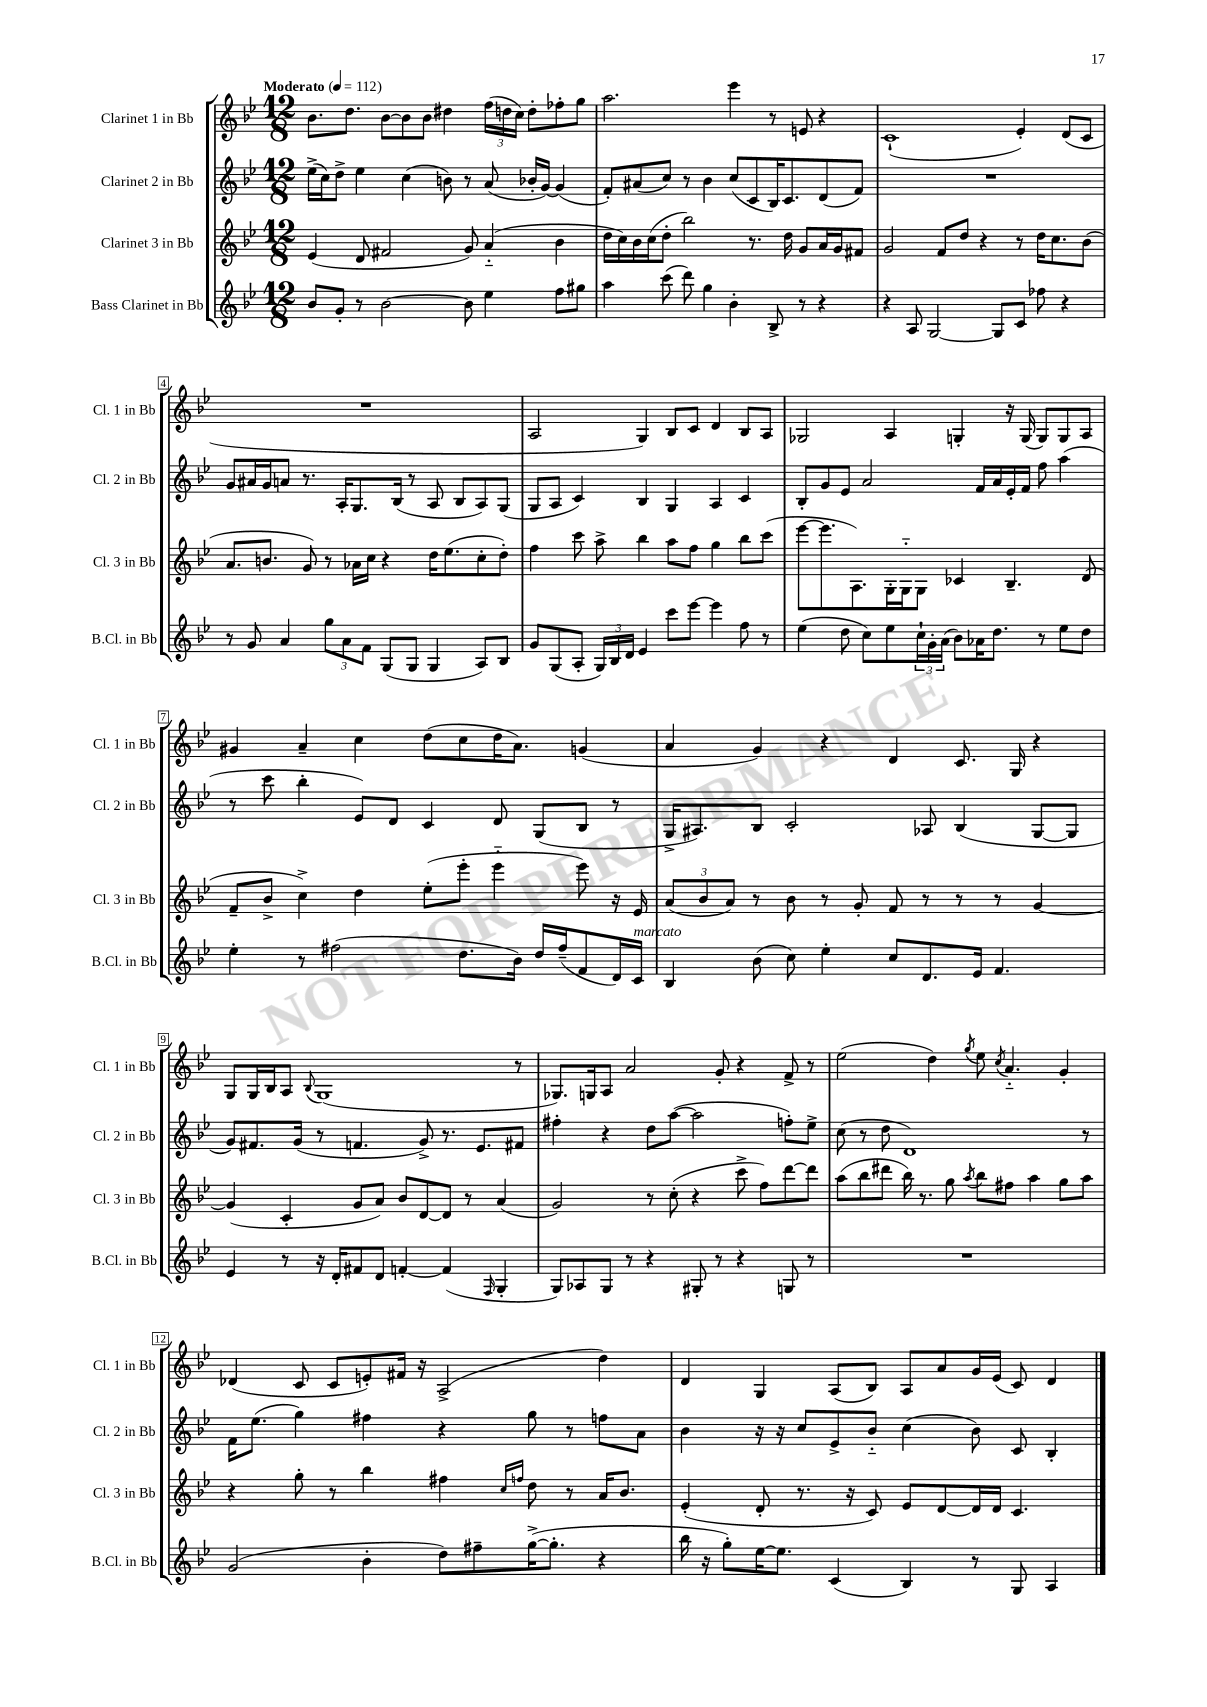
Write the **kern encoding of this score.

**kern	**kern	**kern	**kern
*staff4	*staff3	*staff2	*staff1
*clefG2	*clefG2	*clefG2	*clefG2
*k[b-e-]	*k[b-e-]	*k[b-e-]	*k[b-e-]
*M12/8	*M12/8	*M12/8	*M12/8
*MM112	*MM112	*MM112	*MM112
8b-	(4e-	(16ee-^	8.b-
.	.	16cc)	.
8g'	.	8dd^	.
.	.	.	8.dd
8r	8d	4ee-	.
[2b-	2f#	.	[8b-
.	.	(4cc	8b-]
.	.	.	8b-
.	.	8b)	4dd#
8b-]	8g)	8r	.
4ee-	(4a'~	(8a	(24ff
.	.	.	24dd
.	.	.	24cc)
.	.	16b-'	8dd'
.	.	[16g)	.
8ff	4b-	(4g]	8ff-'
8gg#	.	.	8gg
=	=	=	=
4aa	16dd	8f')	2.aa
.	16cc)	.	.
.	16b-	(8a#	.
.	(16cc	.	.
(8ccc	8dd'	8cc)	.
8ddd)	2bb-)	8r	.
4gg	.	4b-	.
4b-'	.	(8cc	4eee-
.	8.r	8c	.
8B-^	.	16B-)	8r
.	16dd	8.c	.
8r	8g	.	8e
4r	16a	(8d	4r
.	16g	.	.
.	8f#	8f)	.
=	=	=	=
4r	2g	1.r	(1c`
8A	.	.	.
[2G	.	.	.
.	8f	.	.
.	8dd	.	.
.	4r	.	.
8G]	.	.	.
8c	8r	.	4e-')
8ff-	16dd	.	.
.	8.cc	.	.
4r	.	.	(8d
.	(8b-	.	8c
=	=	=	=
8r	8.a	8g	1.r
8g	.	16a#	.
.	8.b	16g	.
4a	.	8a	.
.	8g)	8.r	.
12gg	8r	.	.
.	.	16A'	.
12a	.	.	.
.	16a-	8.G	.
12f	.	.	.
.	16cc	.	.
(8G	4r	.	.
.	.	(16B-	.
8G	.	8r	.
4G	16dd	8A	.
.	(8.ee-	.	.
.	.	8B-	.
8A)	8cc'	8A)	.
8B-	8dd')	(8G	.
=	=	=	=
8g	4ff	8G	2A
(8G	.	8A	.
8A'	8ccc	4c)	.
24G)	8aa^	.	.
24B-	.	.	.
24d	.	.	.
4e-	4bb-	4B-	4G)
8ccc	8aa	4G	8B-
[8eee-	8ff	.	8c
4eee-]	4gg	4A	4d
8ff	8bb-	4c	8B-
8r	(8ccc	.	8A
=	=	=	=
(4ee-	[8eee-	8B-'	2G-
.	8.eee-]	8g	.
8dd	.	8e-	.
.	8.A)	.	.
8cc)	.	2a	.
8ee-	16G'	.	4A
.	16G'~	.	.
24cc`	8G	.	.
24g'	.	.	.
(24a	.	.	.
8b-)	4c-	.	4G'
16a-	.	16f	.
8.dd	.	16a	.
.	4.B-~	16e-'	16r
.	.	16f	(16G
8r	.	8ff	8G)
8ee-	.	(4aa	8G
8dd	(8d	.	8A
=	=	=	=
4ee-'	8f~	8r	4g#
.	8b-^	8ccc	.
8r	4cc^)	4bb-'	4a~
(2ff#	.	.	.
.	4dd	8e-)	4cc
.	.	8d	.
.	(8ee-'	4c	(8dd
8.dd	8eee-'	.	8cc
.	4eee-'~	8d	16dd
16b-)	.	.	8.a)
16dd	.	(8G	.
(16ff#~	.	.	.
8f	8eee-)	8B-	(4g
16d)	16r	8r	.
16c	16e-	.	.
=	=	=	=
4B-	(12a	16G^	4a
.	.	8.A#)	.
.	12b-	.	.
.	12a)	.	.
(8b-	8r	8B-	4g)
8cc)	8b-	2c'	.
4ee-'	8r	.	4r
.	8g'	.	.
8cc	8f	.	4d
8.d	8r	8A-	.
.	8r	(4B-	8.c
16e-	.	.	.
4.f	8r	.	.
.	.	.	16G
.	[4g	[8G	4r
.	.	8G]	.
=	=	=	=
4e-	(4g]	8g)	8G
.	.	8.f#	16G
.	.	.	16B-
8r	4c'	.	8A
.	.	(16g	.
.	.	.	8qqB-
16r	.	8r	(1G
16d'	.	.	.
8f#	8g	4.f	.
8d	8a)	.	.
[4f'	8b-	.	.
.	[8d	8g^)	.
(4f]	8d]	8.r	.
.	8r	.	.
.	.	8.e-	.
16qqF	.	.	.
4G'	(4a	.	.
.	.	8f#	8r
=	=	=	=
8G)	2g)	4ff#'	8.G-)
8A-	.	.	.
.	.	.	16G
8G	.	4r	8A
8r	.	.	2a
4r	8r	8dd	.
.	(8cc'	([8aa	.
8G#'	4r	2aa]	.
8r	.	.	8g'
4r	8ccc^	.	4r
.	8ff)	.	.
8G	[8ddd	8ff')	8f^
8r	8ddd]	8ee-^	8r
=	=	=	=
1.r	(8aa	(8cc	(2ee-
.	8bb-	8r	.
.	8ddd#	8dd	.
.	16bb-)	1d)	.
.	8.r	.	.
.	.	.	4dd)
.	8gg	.	.
.	8qaa	.	8qgg
.	8bb-	.	8ee-
.	.	.	8qcc
.	8ff#	.	4.a'~
.	4aa	.	.
.	8gg	.	4g'
.	8aa	8r	.
=	=	=	=
(2g	4r	16f	(4d-
.	.	(8.ee-	.
.	8gg'	4gg)	8c
.	8r	.	8c
4b-'	4bb-	4ff#	8e')
.	.	.	16f#
.	.	.	16r
8dd)	4ff#	4r	(2A^
8ff#~	.	.	.
.	16qqcc	.	.
.	16qqff	.	.
([16gg^	8dd	8gg	.
8.gg']	.	.	.
.	8r	8r	.
4r	16a	8ff	4dd)
.	8.b-	.	.
.	.	8a	.
=	=	=	=
16bb-	(4e-'	4b-	4d
16r	.	.	.
8gg')	.	.	.
[16ee-	8d'	16r	4G
8.ee-]	.	16r	.
.	8.r	8cc	.
(4c	.	8e-^	(8A
.	16r	.	.
.	8c)	8b-'~	8B-)
4B-)	8e-	(4cc	8A
.	[8d	.	8a
8r	16d]	8b-)	16g
.	16d	.	(16e-
8G	4.c	8c	8c)
4A	.	4B-'	4d
==	==	==	==
*-	*-	*-	*-
